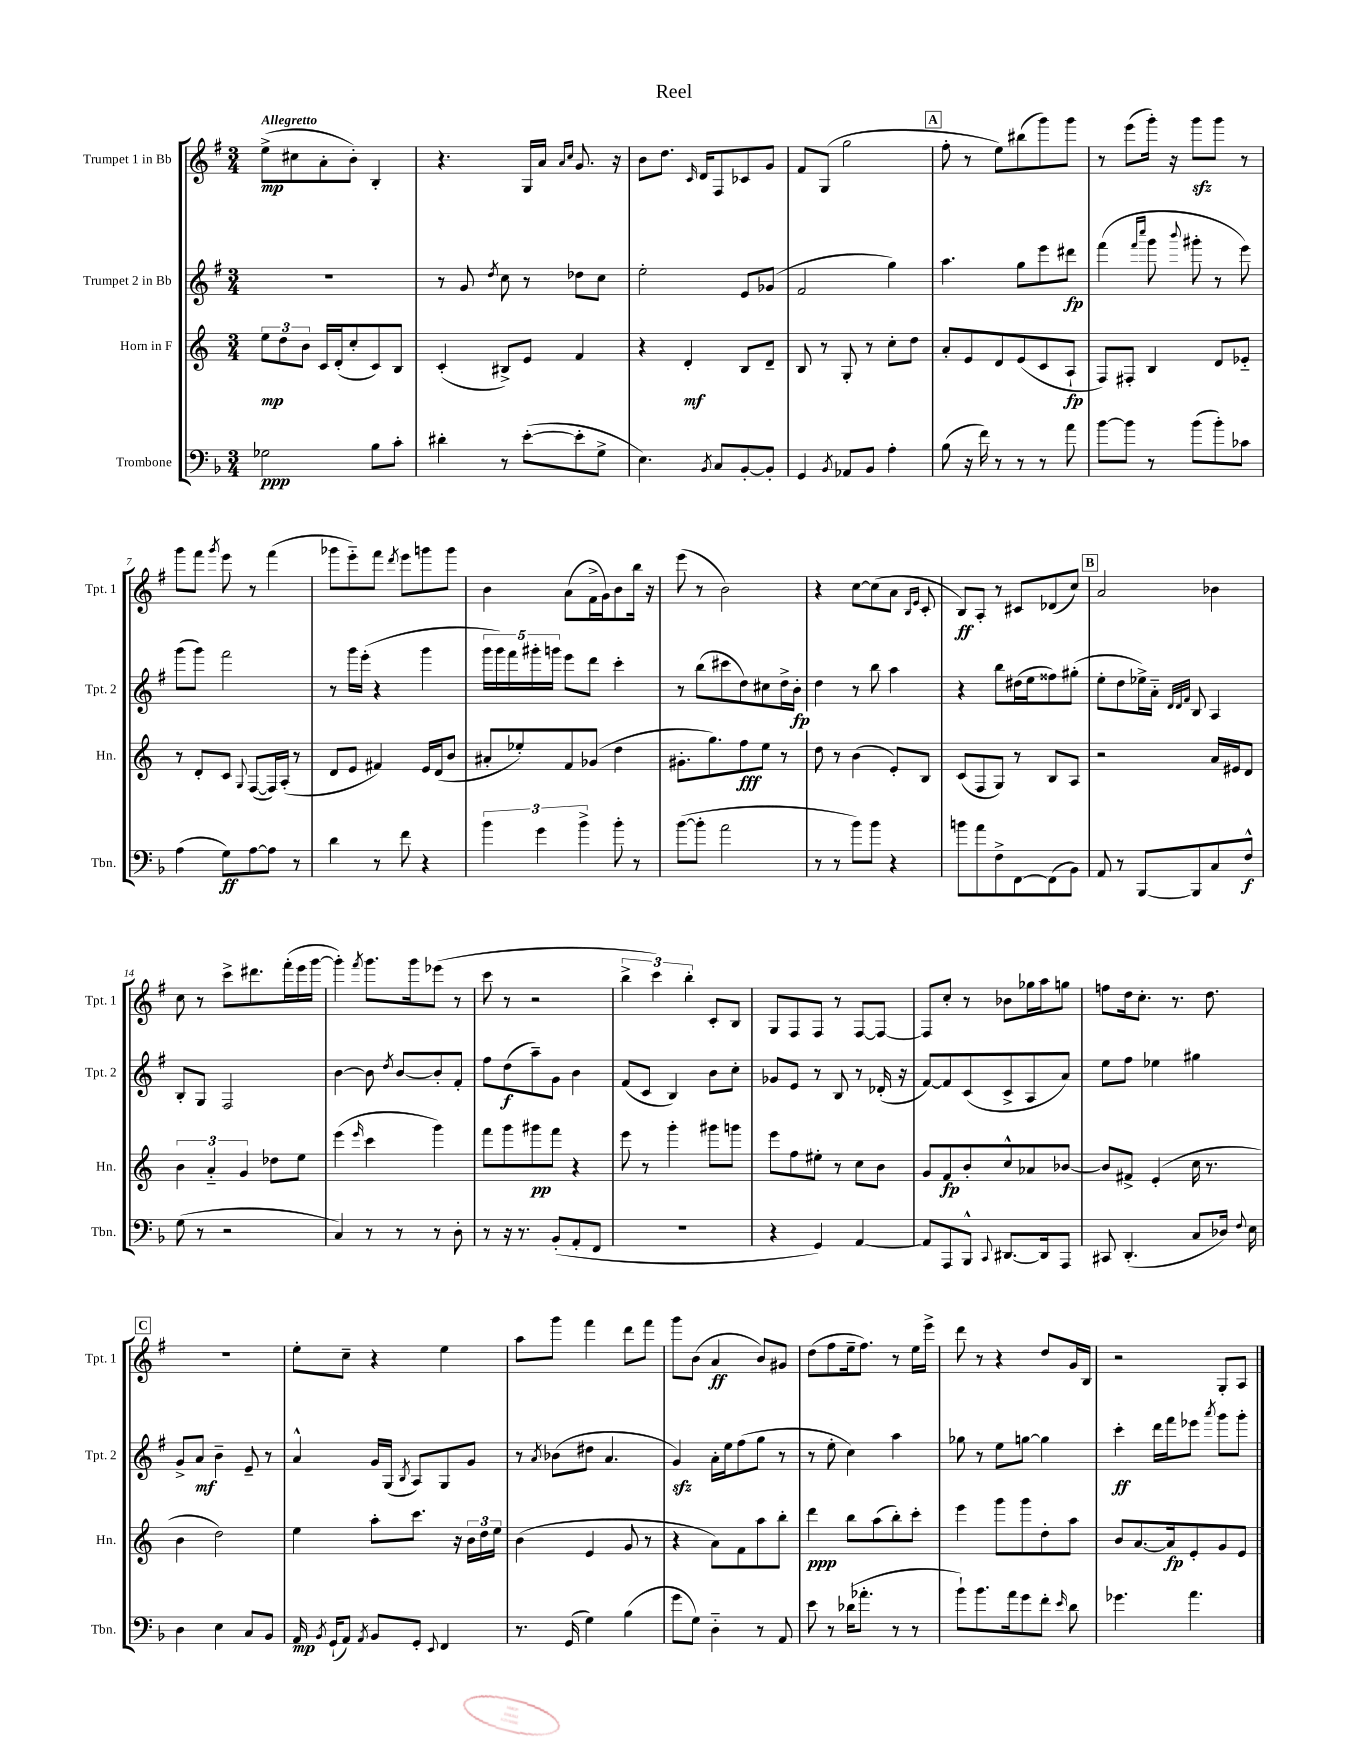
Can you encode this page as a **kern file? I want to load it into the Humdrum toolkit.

**kern	**kern	**kern	**kern
*staff4	*staff3	*staff2	*staff1
*clefF4	*clefG2	*clefG2	*clefG2
*k[b-]	*k[]	*k[f#]	*k[f#]
*M3/4	*M3/4	*M3/4	*M3/4
2G-	12ee	2.r	(8ee^
.	12dd	.	.
.	.	.	8cc#
.	12b	.	.
.	16c	.	8a'
.	(16d'	.	.
.	8cc'	.	8b')
8B-	8c)	.	4B'
8c'	8B	.	.
=	=	=	=
4d#'	(4c'	8r	4.r
.	.	8g	.
.	.	8qdd	.
8r	8B#^)	8cc	.
([8e'	8e	8r	16G
.	.	.	16a
.	.	.	16qqa
.	.	.	16qqcc
8e']	4f	8dd-	8.g
8G^	.	8cc	.
.	.	.	16r
=	=	=	=
4.E)	4r	2ee'	8b
.	.	.	8.dd
.	4d'	.	.
.	.	.	16qqc
.	.	.	16d
8qBB-	.	.	.
8C	.	.	8F#
[8BB-'	8B	8e	8c-
8BB-']	8d~	(8g-	8g
=	=	=	=
4GG	8B	2f#	8f#
.	8r	.	(8G
8qBB-	.	.	.
8AA-	8G'	.	2gg
8BB-	8r	.	.
4A'	8cc'	4gg)	.
.	8dd	.	.
=	=	=	=
(8B-	8a'	4.aa	8ff#'
16r	8e	.	8r
16f)	.	.	.
8r	8d	.	8ee)
8r	(8e	8gg	(8bb#
8r	8c	8eee	8ggg)
8a	8A`	8ddd#	8ggg
=	=	=	=
[8b-	8F)	(4fff#	8r
8b-]	8F#'	.	(8eee
.	.	16qqfff#	.
.	.	16qqcccc	.
8r	4B	8ggg	16ggg')
.	.	.	16r
.	.	8qqbbb	.
(8b-	.	8ggg#'	8ggg
8b-')	8d	8r	8ggg
8c-	8e-'~	8eee)	8r
=	=	=	=
(4A	8r	(8ggg	8ggg
.	8d'	8ggg)	8fff#
.	.	.	8qggg
8G)	8c	2fff#	8eee
.	8qqG	.	.
[8A	([8F	.	8r
8A]	16F])	.	(4fff#
.	(16A'	.	.
8r	8r	.	.
=	=	=	=
4d	8d	8r	8ggg-
.	8e	16ggg	8eee'~)
.	.	(16eee'	.
8r	4f#)	4r	8fff#
.	.	.	8qddd
8f	.	.	8eee
4r	16e	4ggg	8ggg
.	(16d	.	.
.	8b	.	8ggg
=	=	=	=
6b-	8a#'	20ggg	4b
.	.	20ggg)	.
.	.	20fff#	.
.	8ee-')	.	.
.	.	20ggg#'	.
6g	.	.	.
.	.	20ggg	.
.	8f	8eee	(8a
6b-^	.	.	.
.	(8g-	8ddd	16f#^
.	.	.	16g)
8b-'	4dd	4ccc'	8b
8r	.	.	16bb
.	.	.	16r
=	=	=	=
([8b-	8.g#'	8r	(8eee
8b-']	.	(8bb	8r
.	8.gg)	.	.
2a	.	8ccc#	2b)
.	8ff	8dd)	.
.	8ee	8cc#	.
.	8r	16dd^	.
.	.	16b'	.
=	=	=	=
8r	8dd	4dd	4r
8r	8r	.	.
8b-)	(4b	8r	[8cc
8b-	.	8bb	(8cc]
4r	8e')	4aa	8a
.	.	.	16qqB
.	.	.	16qqe
.	8B	.	8c'
=	=	=	=
8b	(8c	4r	8B)
8a	8F	.	8A'
8F^	8G)	8bb	8r
[8FF	8r	(16dd#	8c#
.	.	16ee	.
(8FF]	8B	8ff##)	(8d-
8BB-)	8A	(8gg#'	8cc)
=	=	=	=
8AA	2r	8ee'	2a
8r	.	8dd	.
[8BBB-	.	16ee-^)	.
.	.	16a'~	.
.	.	32qqd	.
.	.	32qqd	.
.	.	32qqf#	.
8BBB-]	.	8B	.
8C	16a	4A	4b-
.	16e#	.	.
8F^^	8d	.	.
=	=	=	=
(8G	6b	8B'	8cc
8r	.	8G	8r
.	6a'~	.	.
2r	.	2F#	8ccc^
.	6g	.	.
.	.	.	8.ddd#
.	8dd-	.	.
.	.	.	(16fff#'
.	8ee	.	16eee
.	.	.	[16ggg
=	=	=	=
4C)	(4eee	[4b	4ggg'])
.	16qqeee	.	8qfff#
8r	4ccc	8b]	8.ggg
.	.	8qdd	.
8r	.	[8b	.
.	.	.	16ggg
8r	4ggg)	8b']	(8eee-
8D'	.	8f#'	8r
=	=	=	=
8r	8fff	8ff#	8ccc
16r	8ggg	(8dd	8r
8.r	.	.	.
.	8ggg#	8aa~)	2r
(8BB-'	8fff	8g	.
8AA'	4r	4b	.
8FF	.	.	.
=	=	=	=
2.r	8eee	(8f#	6bb^
.	8r	8c	.
.	.	.	6ccc)
.	4ggg'	4B)	.
.	.	.	6bb'
.	8ggg#	8b	8c'
.	8ggg	8cc'	8B
=	=	=	=
4r	8eee	8g-	8G
.	8ff	8e	8F#
4GG)	8ee#'	8r	8F#
.	8r	8B	8r
[4AA	8cc	8r	[8F#
.	8b	(16d-'	8F#_
.	.	16r	.
=	=	=	=
8AA]	8g	[8f#)	8F#]
8AAA	8f	8f#]	8cc'
8BBB-^^	8b'	(8c	8r
8qqCC	.	.	.
[8.DD#	8cc^^	8c^	8b-
.	8a-	8A	16gg-
16DD#]	.	.	16aa
8AAA	[8b-	8a)	8gg
=	=	=	=
8CC#	8b-]	8ee	8ff
(4.DD'	8f#^	8ff#	16dd
.	.	.	8.cc'
.	(4e'	4ee-	.
.	.	.	8.r
8C	16cc	4gg#	.
.	8.r	.	8.dd
16D-)	.	.	.
8qqF	.	.	.
16E	.	.	.
=	=	=	=
4D	4b	8g^	2.r
.	.	8a	.
4E	2dd)	4b~	.
8C	.	8e~	.
8BB-	.	8r	.
=	=	=	=
16AA	4ee	4a^^	8ee'
8qBB-	.	.	.
(16GG`	.	.	.
8AA)	.	.	8cc~
8qAA	.	.	.
8BB-	8aa'	16g	4r
.	.	(16G	.
.	.	8qB	.
8GG'	8.ccc	8A)	.
8qqEE	.	.	.
4FF	.	8G	4ee
.	16r	.	.
.	24b	8g	.
.	24dd	.	.
.	24ee	.	.
=	=	=	=
8.r	(4b	8r	8aa
.	.	8qa	.
.	.	(8b-	8ggg
(16GG	.	.	.
4G)	4e	8dd#	4fff#
.	.	4.a	.
(4B-	8g	.	8ddd
.	8r	.	8fff#
=	=	=	=
8g	4r	4g)	8ggg
8G)	.	.	(8b
4D'~	8a)	16a'	4a
.	.	16ee	.
.	8f	(8ff#	.
8r	8aa	8gg	8b)
8AA	8bb'	8r	8g#
=	=	=	=
8e	4ddd	8r	(8dd
8r	.	8ee'	8ff#
(16d-	8bb	4cc)	16ee~
8.a-'	.	.	8.ff#)
.	(8aa	.	.
8r	8bb')	4aa	8r
8r	8ccc'	.	16ee
.	.	.	16eee^
=	=	=	=
8b-`)	4eee	8gg-	8ddd
8.b-	.	8r	8r
.	8ggg	8ee	4r
16a	.	.	.
8g	8ggg	[8gg	.
8f'	8dd'	4gg]	8dd
16qqe	.	.	.
8d	8aa	.	16g
.	.	.	16B
=	=	=	=
4.g-	8b	4ccc'	2r
.	[8.a	.	.
.	.	16ddd	.
.	16a]	16fff#	.
4.a	8e'	8eee-	.
.	.	8qaaa	.
.	8g	8ggg	8G'
.	8e	8ggg'	8A
==	==	==	==
*-	*-	*-	*-
